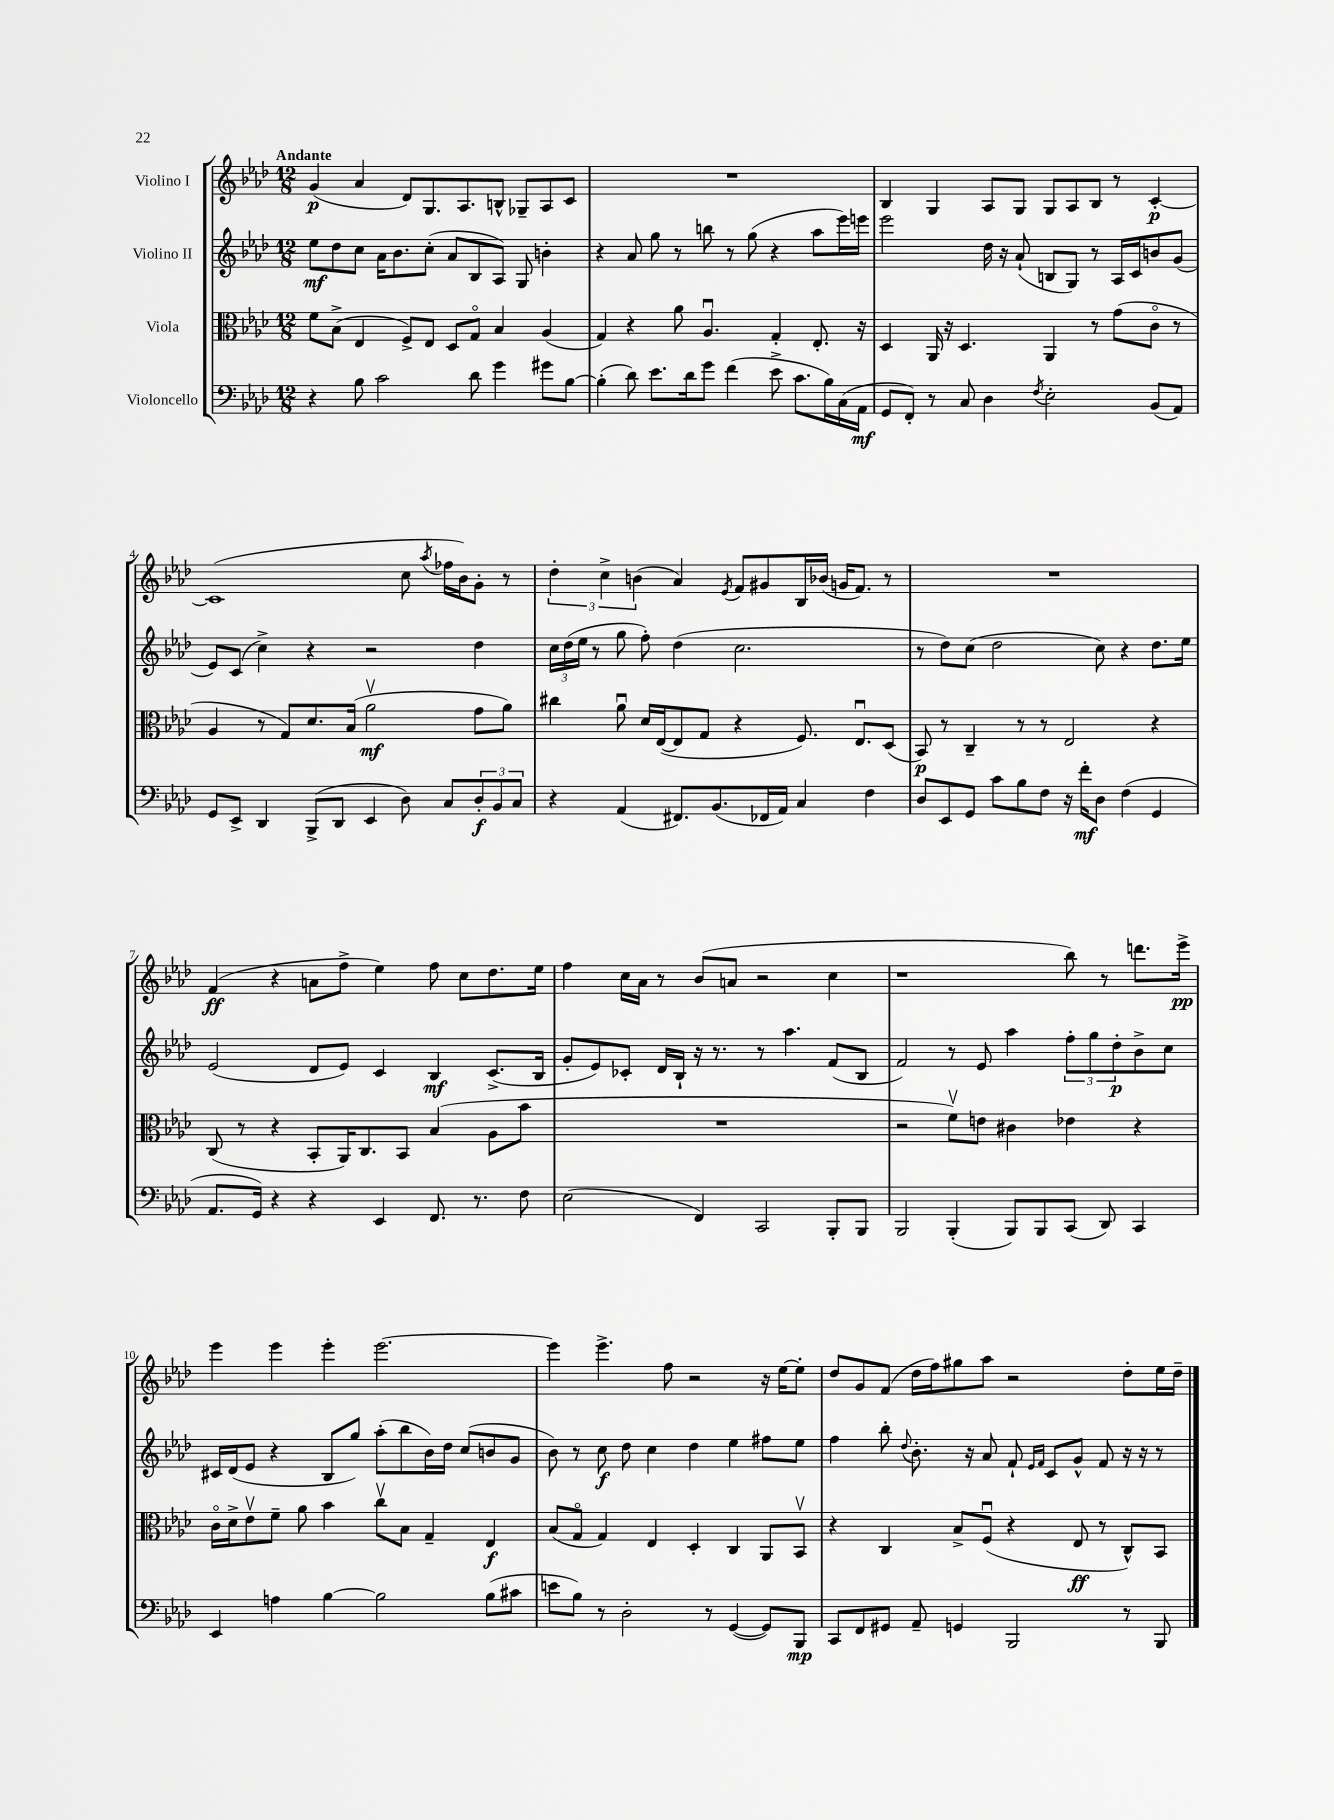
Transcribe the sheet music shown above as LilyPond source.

<<
\new StaffGroup <<
\new Staff = "s0" \with { instrumentName = "Violino I" } {
    \clef treble \key aes \major \numericTimeSignature \time 12/8 \tempo "Andante"
    g'4\p( aes'4 des'8) g8. aes8. b8-^ ges8-- aes8 c'8 |
    R1. |
    bes4 g4 aes8 g8 g8 aes8 bes8 r8 c'4~-.\p |
    c'1( c''8 \acciaccatura { aes''8 } fes''16 bes'16) g'8-. r8 |
    \tuplet 3/2 { des''4-. c''4-> b'4( } aes'4) \acciaccatura { ees'8 } f'8 gis'8 bes16 bes'16( g'16 f'8.) r8 |
    R1. |
    f'4\ff( r4 a'8 f''8-> ees''4) f''8 c''8 des''8. ees''16 |
    f''4 c''16 aes'16 r8 bes'8( a'8 r2 c''4 |
    r1 bes''8) r8 d'''8. ees'''16->\pp |
    ees'''4 ees'''4 ees'''4-. ees'''2.~ |
    ees'''4 ees'''4.-> f''8 r2 r16 ees''16~ ees''8-. |
    des''8 g'8 f'8( des''16 f''16) gis''8 aes''8 r2 des''8-. ees''16 des''16-- \bar "|." |
}
\new Staff = "s1" \with { instrumentName = "Violino II" } {
    \clef treble \key aes \major \numericTimeSignature \time 12/8
    ees''8\mf des''8 c''8 aes'16 bes'8. c''8-.( aes'8 bes8 aes8) g8 b'4-. |
    r4 aes'8 g''8 r8 b''8 r8 g''8( r4 aes''8 ees'''16) e'''16 |
    ees'''2 des''16 r16 aes'8-!( b8 g8) r8 aes16 c'16 b'8 g'8( |
    ees'8) c'8( c''4->) r4 r2 des''4 |
    \tuplet 3/2 { c''16 des''16( ees''16 } r8 g''8 f''8-.) des''4( c''2. |
    r8 des''8) c''8( des''2 c''8) r4 des''8. ees''16 |
    ees'2( des'8 ees'8) c'4 bes4\mf c'8.->( bes16 |
    g'8-. ees'8) ces'8-. des'16 bes16-! r16 r8. r8 aes''4. f'8( bes8 |
    f'2) r8 ees'8 aes''4 \tuplet 3/2 { f''8-. g''8 des''8-.\p } bes'8-> c''8 |
    cis'16 des'16( ees'8 r4 bes8 g''8) aes''8-.( bes''8 bes'16) des''16 c''8( b'8 g'8 |
    bes'8) r8 c''8\f des''8 c''4 des''4 ees''4 fis''8 ees''8 |
    f''4 bes''8-. \appoggiatura { des''8 } bes'8.-. r16 aes'8 f'8-! \grace { ees'16 f'16 } c'8 g'8-^ f'8 r16 r16 r8 \bar "|." |
}
\new Staff = "s2" \with { instrumentName = "Viola" } {
    \clef alto \key aes \major \numericTimeSignature \time 12/8
    f'8 bes8->( ees4 f8->) ees8 des8 g8\flageolet bes4 aes4( |
    g4) r4 aes'8 aes4.\downbow g4-. ees8.-. r16 |
    des4 aes,16 r16 des4. aes,4 r8 g'8( c'8\flageolet r8 |
    aes4 r8 g8) des'8. bes16( aes'2\upbow\mf g'8 aes'8) |
    cis''4 aes'8\downbow des'16 ees16~( ees8 g8 r4 f8.) ees8.\downbow des8( |
    bes,8\p) r8 c4-- r8 r8 ees2 r4 |
    c8( r8 r4 bes,8-. aes,16) c8. bes,8 bes4( aes8 bes'8 |
    R1. |
    r2 f'8\upbow) e'8 cis'4 ees'4 r4 |
    c'16\flageolet des'16-> ees'8\upbow f'8-- aes'8 bes'4 c''8\upbow bes8 g4-- ees4\f |
    bes8( g8\flageolet g4) ees4 des4-. c4 aes,8 bes,8\upbow |
    r4 c4 bes8-> f8\downbow( r4 ees8\ff r8 c8-^) bes,8 \bar "|." |
}
\new Staff = "s3" \with { instrumentName = "Violoncello" } {
    \clef bass \key aes \major \numericTimeSignature \time 12/8
    r4 bes8 c'2 des'8 g'4 gis'8 bes8~ |
    bes4-.( des'8) ees'8. des'16 g'8 f'4( ees'8-> c'8. bes16) c16( aes,16\mf |
    g,8 f,8-.) r8 c8 des4 \acciaccatura { f8 } ees2-. bes,8( aes,8) |
    g,8 ees,8-> des,4 bes,,8->( des,8 ees,4 des8) c8 \tuplet 3/2 { des8-.\f bes,8 c8 } |
    r4 aes,4( fis,8.) bes,8.( fes,16 aes,16) c4 f4 |
    des8 ees,8 g,8 c'8 bes8 f8 r16 f'16-.\mf des8 f4( g,4 |
    aes,8. g,16) r4 r4 ees,4 f,8. r8. f8 |
    ees2( f,4) c,2 bes,,8-. bes,,8 |
    bes,,2 bes,,4-.( bes,,8) bes,,8 c,8( des,8) c,4 |
    ees,4 a4 bes4~ bes2 bes8( cis'8 |
    e'8 bes8) r8 des2-. r8 g,4~( g,8) bes,,8\mp |
    c,8 f,8 gis,8 aes,8-- g,4 bes,,2 r8 bes,,8 \bar "|." |
}
>>
>>
